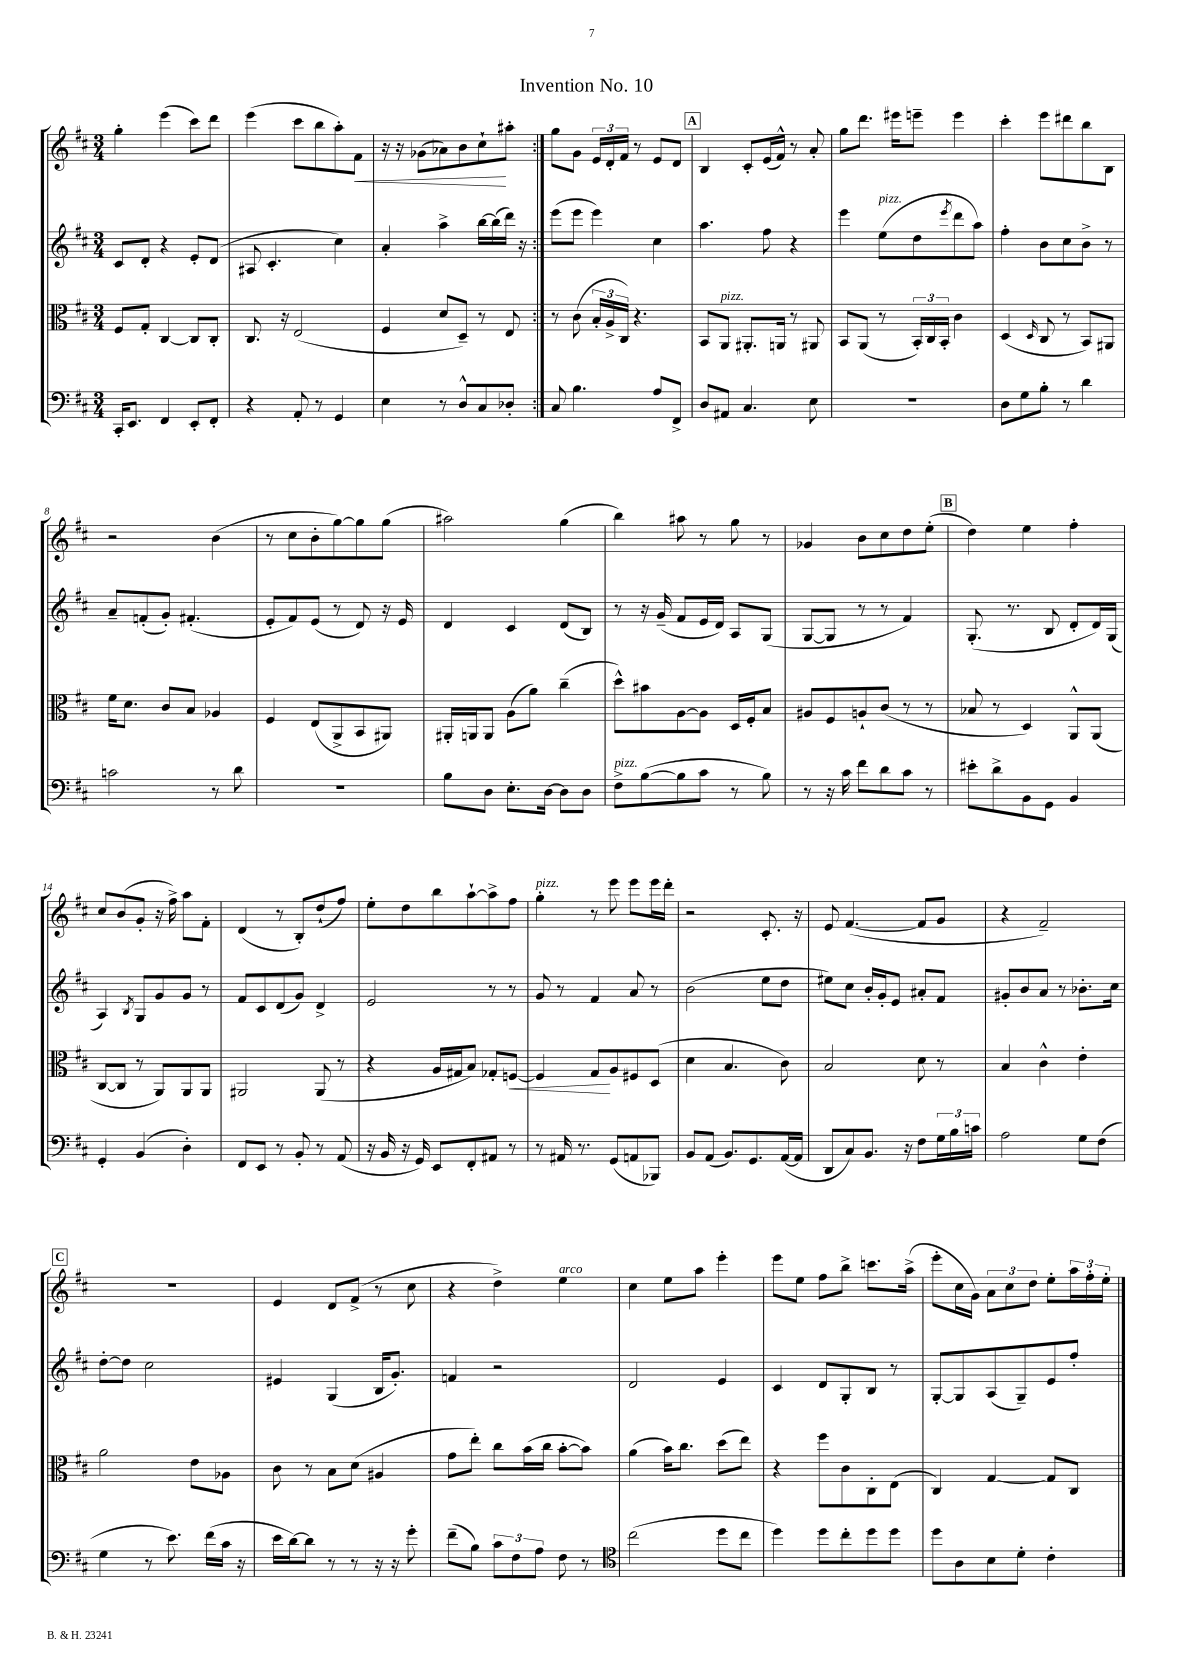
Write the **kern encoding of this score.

**kern	**kern	**dynam	**kern	**kern	**dynam
*part4	*part3	*part3	*part2	*part1	*part1
*staff4	*staff3	*staff3	*staff2	*staff1	*staff1
*clefF4	*clefC3	*	*clefG2	*clefG2	*
*k[f#c#]	*k[f#c#]	*	*k[f#c#]	*k[f#c#]	*
*M3/4	*M3/4	*	*M3/4	*M3/4	*
=1	=1	=1	=1	=1	=1
16CC#'/KL	8F#/L	.	8c#/L	4gg'\	.
8.EE/J	.	.	.	.	.
.	8G'/J	.	8d'/J	.	.
4FF#/	[4C#/	.	4r	(4eee\	.
8EE'/L	8C#/L]	.	8e'/L	8ccc#\L)	.
8FF#'/J	8C#'/J	.	(8d/J	8ddd\J	.
=2	=2	=2	=2	=2	=2
4r	8.C#/	.	8A#X/	(4eee\	.
.	.	.	4.c#'/	.	.
.	16r	.	.	.	.
8AA'/	(2E/	.	.	8ccc#\L	.
8r	.	.	.	8bb\	.
4GG/	.	.	4cc#\)	8aa'\)	.
!	!	!	!	!	!LO:HP:b
.	.	.	.	8f#\J	<
=3	=3	=3	=3	=3	=3
4E\	4F#/	.	4a'/	16r	.
.	.	.	.	16r	.
.	.	.	.	(8g-X\L	.
8r	8d/L	.	4aa^\	8a-X\)	.
8D^^/L	8D~/J)	.	.	8b\	.
8C#/	8r	.	[16bb\LL	8cc#`\	.
.	.	.	(16bb\]	.	.
8D-X'/J	8E/	.	16ddd\JJ)	8aa#X'\J	[
.	.	.	16r	.	.
=4:|!	=4:|!	=4:|!	=4:|!	=4:|!	=4:|!
8C#/	8r	.	(8eee\L	8gg\L	.
4.B\	(8c#\	.	8eee\J	8g\J	.
.	24B'/LL	.	4eee\)	24e/LL	.
.	24A^/	.	.	24d'/	.
.	24C#/JJ)	.	.	24f#/JJ	.
.	4.r	.	.	8r	.
8A/L	.	.	4cc#\	8e/L	.
8FF#^/J	.	.	.	8d/J	.
!!LO:REH:place=s1:t=A
=5	=5	=5	=5	=5	=5
8D/L	8BB/L	.	4.aa\	4B/	.
!	!LO:TX:a:i:t=pizz.	!	!	!	!
8AA#X/J	8AA/J	.	.	.	.
4.C#/	8.AA#X'/L	.	.	8c#'/L	.
.	.	.	8ff#\	(16e/L	.
.	16AAn/Jk	.	.	16f#^^/JJ)	.
.	8r	.	4r	8r	.
8E\	8AA#X/	.	.	8a'/	.
=6	=6	=6	=6	=6	=6
2.r	8BB/L	.	4eee\	8gg\L	.
.	(8AA/J	.	.	8.ddd\J	.
!	!	!	!LO:TX:a:i:t=pizz.	!	!
.	8r	.	(8ee\L	.	.
.	.	.	.	16eee#X\KL	.
.	24BB'/LL)	.	8dd\	8eeen~\J	.
.	24C#/	.	.	.	.
.	24BB'/JJ	.	.	.	.
.	.	.	8qeee/	.	.
.	4c#\	.	8ddd\	4eee\	.
.	.	.	8aa\J)	.	.
=7	=7	=7	=7	=7	=7
8D\L	(4D/	.	4ff#'\	4ccc#'\	.
8G\	.	.	.	.	.
.	16qqD/	.	.	.	.
8B'\J	8C#/	.	8b\L	8eee\L	.
8r	8r	.	8cc#\	8ddd#X\	.
4d\	8BB/L)	.	8b^\J	8bb\	.
.	8AA#X/J	.	8r	8B\J	.
!!LO:LB:g=z
=8	=8	=8	=8	=8	=8
2cn\	16f#\KL	.	8a~/L	2r	.
.	8.d\J	.	.	.	.
.	.	.	(8fn'/	.	.
.	8c#/L	.	8g'/J)	.	.
.	8B/J	.	(4.f#X'/	.	.
8r	4A-X/	.	.	(4b\	.
8d\	.	.	.	.	.
=9	=9	=9	=9	=9	=9
2.r	4F#/	.	8e'/L	8r	.
.	.	.	8f#/)	8cc#\L	.
.	(8E/L	.	(8e/J	8b'\	.
.	8AA^/	.	8r	[8gg\)	.
.	8BB/	.	8d/)	8gg\]	.
.	8AA#X/J)	.	16r	(8gg\J	.
.	.	.	16e/	.	.
=10	=10	=10	=10	=10	=10
8B\L	16AA#X'/LL	.	4d/	2aa#X\)	.
.	16AAn/J	.	.	.	.
8D\J	8AA/J	.	.	.	.
8.E'\L	(8A\L	.	4c#/	.	.
.	8a\J)	.	.	.	.
[16D\Jk	.	.	.	.	.
8D\L]	(4cc#~\	.	(8d/L	(4gg\	.
8D\J	.	.	8B/J)	.	.
=11	=11	=11	=11	=11	=11
!LO:TX:a:i:t=pizz.	!	!	!	!	!
8F#^\L	8dd^^\L)	.	8r	4bb\)	.
([8B\	8b#X\	.	16r	.	.
.	.	.	(16g~/	.	.
8B\]	[8A\	.	8f#/L	8aa#X\	.
8c#\J	8A\J]	.	16e/L	8r	.
.	.	.	16d/JJ)	.	.
8r	16D/LL	.	8A/L	8gg\	.
.	16F#'/J	.	.	.	.
8B\)	8B/J	.	(8G/J	8r	.
=12	=12	=12	=12	=12	=12
8r	8A#X/L	.	[8G/L	4g-X/	.
16r	8F#/	.	8G/J]	.	.
16c#\	.	.	.	.	.
8f#\L	8An`/	.	8r	8b\L	.
8d\	(8c#/J	.	8r	8cc#\	.
8c#\J	8r	.	4f#/)	8dd\	.
8r	8r	.	.	(8ee'\J	.
!!LO:REH:place=s1:t=B
=13	=13	=13	=13	=13	=13
8e#X'\L	8B-X/	.	(8.G'/	4dd\)	.
8d^\	8r	.	.	.	.
.	.	.	8.r	.	.
8BB\	4D/)	.	.	4ee\	.
8GG\J	.	.	8B/	.	.
4BB/	8AA^^/L	.	8d'/L	4ff#'\	.
.	(8AA/J	.	16d/L)	.	.
.	.	.	(16G/JJ	.	.
!!LO:LB:g=z
=14	=14	=14	=14	=14	=14
4GG'/	[8C#/L	.	4A/)	8cc#/L	.
.	8C#/J]	.	.	(8b/	.
.	.	.	8qB/	.	.
(4BB/	8r	.	8G/L	8g'/J	.
.	8AA/L)	.	8g/	16r	.
.	.	.	.	16ff#^\)	.
4D'\)	8AA/	.	8g/J	8aa\L	.
.	8AA/J	.	8r	8f#'\J	.
=15	=15	=15	=15	=15	=15
8FF#/L	2AA#X/	.	8f#/L	(4d/	.
8EE/J	.	.	8c#/	.	.
8r	.	.	(8d/	8r	.
8BB'/	.	.	8g/J)	8B'/L)	.
8r	(8AA#/	.	4d^/	(8dd`/	.
(8AA/	8r	.	.	8ff#/J)	.
=16	=16	=16	=16	=16	=16
16r	4r	.	2e/	8ee'\L	.
16BB/	.	.	.	.	.
16r	.	.	.	8dd\	.
16GG/)	.	.	.	.	.
8EE/L	16A/LL	.	.	8bb\	.
.	16G#X/J	.	.	.	.
8FF#'/	8B/J)	.	.	[8aa`\	.
8AA#X/J	8G-X'/L	.	8r	8aa^\]	.
!	!	!LO:HP:b	!	!	!
8r	[8Fn/J	<	8r	8ff#\J	.
=17	=17	=17	=17	=17	=17
!	!	!	!	!LO:TX:a:i:t=pizz.	!
8r	4F/]	.	8g/	4gg'\	.
16AA#X/	.	.	8r	.	.
8.r	.	.	.	.	.
.	8G/L	.	4f#/	8r	.
(8GG/L	8A/	[	.	8eee\	.
8AAn/	8F#X/	.	8a/	8eee\L	.
8BBB-X/J)	(8D/J	.	8r	16eee\L	.
.	.	.	.	16ddd'\JJ	.
=18	=18	=18	=18	=18	=18
8BB/L	4d\	.	(2b\	2r	.
(8AA/J	.	.	.	.	.
8.BB/L)	4.B/	.	.	.	.
8.GG/	.	.	.	.	.
.	.	.	8ee\L	8.c#'/	.
([16AA/L	8c#\)	.	8dd\J	.	.
16AA/JJ]	.	.	.	16r	.
=19	=19	=19	=19	=19	=19
8DD/L	2B/	.	8ee#X\L)	8e/	.
8C#/)	.	.	8cc#\J	([4.f#/	.
8.BB/J	.	.	16b'/LL	.	.
.	.	.	16g'/J	.	.
.	.	.	8e/J	.	.
16r	.	.	.	.	.
8F#\L	8d\	.	8a#X'/L	8f#/L]	.
24G\L	8r	.	8f#/J	8g/J	.
24B\	.	.	.	.	.
24cn\JJ	.	.	.	.	.
=20	=20	=20	=20	=20	=20
2A\	4B/	.	8g#X'/L	4r	.
.	.	.	8b/	.	.
.	4c#^^\	.	8a/J	2f#~/)	.
.	.	.	8r	.	.
8G\L	4e'\	.	8.b-X'\L	.	.
(8F#\J	.	.	.	.	.
.	.	.	16cc#\Jk	.	.
!!LO:LB:g=z
!!LO:REH:place=s1:t=C
=21	=21	=21	=21	=21	=21
4G\	2a\	.	[8dd'\L	2.r	.
.	.	.	8dd\J]	.	.
8r	.	.	2cc#\	.	.
8.e\)	.	.	.	.	.
.	8e\L	.	.	.	.
(16f#\LL	.	.	.	.	.
16c#\JJ	8A-X\J	.	.	.	.
16r	.	.	.	.	.
=22	=22	=22	=22	=22	=22
16e\LL	8c#\	.	4e#X/	4e/	.
[16d\J)	.	.	.	.	.
8d\J]	8r	.	.	.	.
8r	8B\L	.	(4G/	8d/L	.
8r	(8d\J	.	.	(8f#^/J	.
16r	4A#X/	.	16B/KL	8r	.
16r	.	.	8.g'/J)	.	.
8g'\	.	.	.	8cc#\	.
=23	=23	=23	=23	=23	=23
(8f#~\L	8g\L	.	4fn/	4r	.
8B\J)	8ee'\J)	.	.	.	.
12c#\L	8cc#\L	.	2r	4dd^\)	.
12F#\	.	.	.	.	.
.	(16b\L	.	.	.	.
12A\J	.	.	.	.	.
.	16cc#\JJ	.	.	.	.
!	!	!	!	!LO:TX:a:i:t=arco	!
8F#\	[8b'\L	.	.	4ee\	.
8r	8b\J])	.	.	.	.
=24	=24	=24	=24	=24	=24
*clefC4	*	*	*	*	*
(2cc#\	(4a\	.	2d/	4cc#\	.
.	16b\KL)	.	.	8ee\L	.
.	8.cc#\J	.	.	.	.
.	.	.	.	8aa\J	.
8dd\L	(8dd\L	.	4e/	4eee'\	.
8cc#\J	8ee\J)	.	.	.	.
=25	=25	=25	=25	=25	=25
4dd\)	4r	.	4c#/	8eee\L	.
.	.	.	.	8ee\J	.
8dd\L	8ff#\L	.	8d/L	8ff#\L	.
8cc#'\	8c#\	.	8G'/	8bb^\J	.
8dd\	8C#'\	.	8B/J	8.cccn\L	.
8dd\J	(8E\J	.	8r	.	.
.	.	.	.	(16aa^\Jk	.
=26	=26	=26	=26	=26	=26
8dd\L	4C#/)	.	[8G'/L	8eee'\L	.
8A\	.	.	8G/]	16cc#\L	.
.	.	.	.	16g\JJ)	.
8B\	[4G/	.	(8A/	12a\L	.
.	.	.	.	12cc#\	.
8d'\J	.	.	8G~/)	.	.
.	.	.	.	12dd\J	.
4c#'\	8G/L]	.	8e/	8ee'\L	.
.	8C#/J	.	8ff#'/J	24aa\L	.
.	.	.	.	24ff#'\	.
.	.	.	.	24ee'\JJ	.
==	==	==	==	==	==
*-	*-	*-	*-	*-	*-
